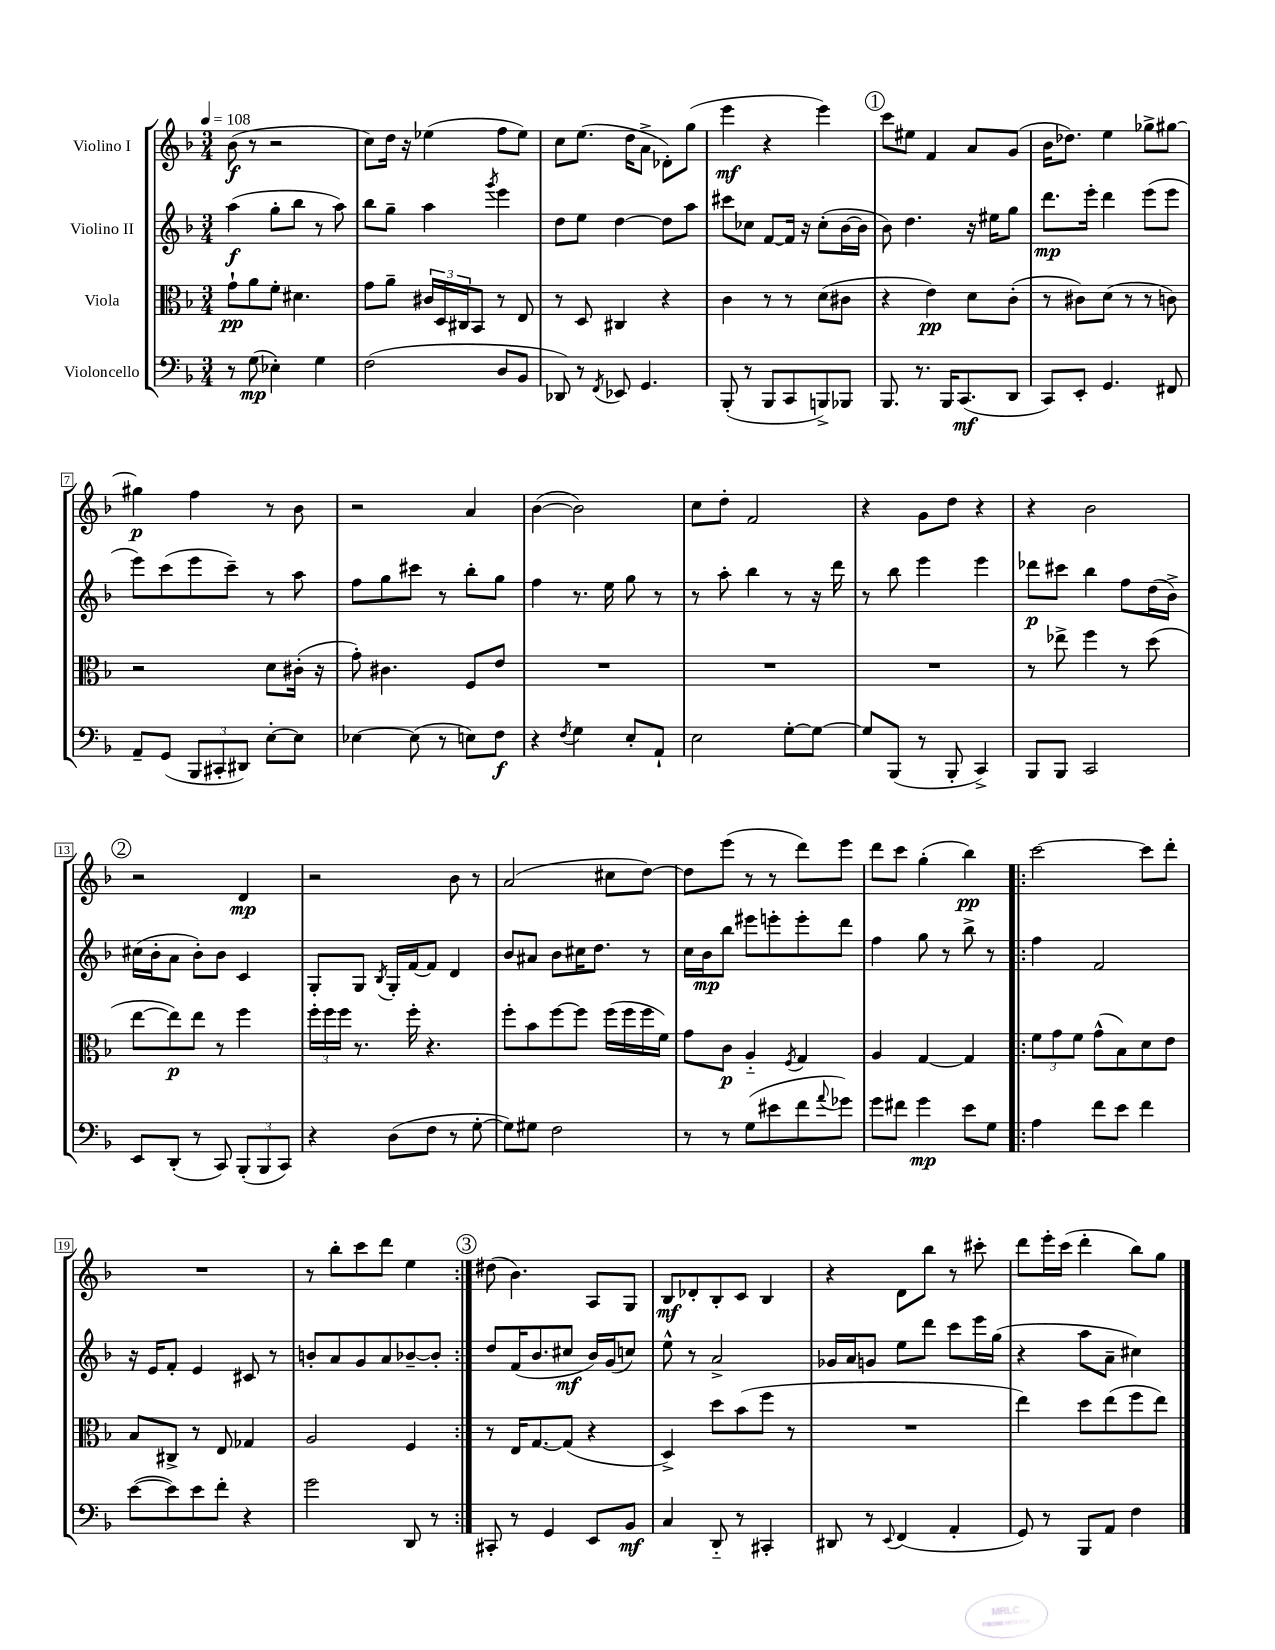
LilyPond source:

<<
\new StaffGroup <<
\new Staff = "s0" \with { instrumentName = "Violino I" } {
    \clef treble \key f \major \numericTimeSignature \time 3/4 \tempo 4 = 108
    bes'8\f( r8 r2 |
    c''8) d''16 r16 ees''4( f''8 ees''8) |
    c''8 e''8.( d''16 a'8-> des'8-.) g''8( |
    e'''4\mf r4 e'''4) |
    \mark \markup { \circle "1" } c'''8 eis''8 f'4 a'8 g'8( |
    bes'16 des''8.) e''4 ges''8-> gis''8~ |
    gis''4\p f''4 r8 bes'8 |
    r2 a'4 |
    bes'4~( bes'2) |
    c''8 d''8-. f'2 |
    r4 g'8 d''8 r4 |
    r4 bes'2 |
    \mark \markup { \circle "2" } r2 d'4\mp |
    r2 bes'8 r8 |
    a'2( cis''8 d''8~) |
    d''8 e'''8( r8 r8 d'''8) e'''8 |
    d'''8 c'''8 g''4-.( bes''4\pp) |
    \repeat volta 2 { c'''2~ c'''8 d'''8-. |
    R2. |
    r8 bes''8-. c'''8 d'''8 e''4 | }
    \mark \markup { \circle "3" } dis''8( bes'4.) a8 g8 |
    bes8\mf des'8-. bes8-. c'8 bes4 |
    r4 d'8 bes''8 r8 cis'''8-. |
    d'''8 e'''16-. c'''16( d'''4-. bes''8) g''8 \bar "|." |
}
\new Staff = "s1" \with { instrumentName = "Violino II" } {
    \clef treble \key f \major \numericTimeSignature \time 3/4
    a''4\f( g''8-. bes''8 r8 a''8) |
    bes''8 g''8-- a''4 \acciaccatura { g'''8 } e'''4 |
    d''8 e''8 d''4~ d''8 a''8 |
    cis'''8 ces''8 f'8~ f'16 r16 ces''8-.( bes'16~ bes'16 |
    \mark \markup { \circle "1" } bes'8) d''4. r16 eis''16 g''8 |
    d'''8.\mp e'''16-. d'''4 e'''8( e'''8 |
    e'''8) c'''8( e'''8 c'''8--) r8 a''8 |
    f''8 g''8 cis'''8 r8 bes''8-. g''8 |
    f''4 r8. e''16 g''8 r8 |
    r8 a''8-. bes''4 r8 r16 d'''16 |
    r8 bes''8 e'''4 e'''4 |
    des'''8\p cis'''8 bes''4 f''8 d''16( bes'16->) |
    \mark \markup { \circle "2" } cis''16( bes'16-. a'8 bes'8-.) bes'8 c'4 |
    g8-. g8 \acciaccatura { bes8 } g16-. f'16~ f'8 d'4 |
    bes'8 ais'8 bes'8 cis''16 d''8. r8 |
    c''16 bes'16\mp bes''8 eis'''8 e'''8-. e'''8-. d'''8 |
    f''4 g''8 r8 bes''8-> r8 |
    \repeat volta 2 { f''4 f'2 |
    r16 e'16 f'8-. e'4 cis'8 r8 |
    b'8-. a'8 g'8 a'8 bes'8~-- bes'8-. | }
    \mark \markup { \circle "3" } d''8 f'16( bes'8. cis''8\mf bes'16) g'16( c''8) |
    e''8-^ r8 a'2-> |
    ges'16 a'16 g'8 e''8 d'''8 c'''8 e'''16 g''16( |
    r4 a''8 a'8-- cis''4) \bar "|." |
}
\new Staff = "s2" \with { instrumentName = "Viola" } {
    \clef alto \key f \major \numericTimeSignature \time 3/4
    g'8-!\pp a'8 f'8-. dis'4. |
    g'8 a'8-- \tuplet 3/2 { cis'16 d16 cis16 } bes,8 r8 e8 |
    r8 d8 cis4 r4 |
    c'4 r8 r8 d'8( cis'8 |
    \mark \markup { \circle "1" } r4 e'4\pp) d'8 c'8-.( |
    r8 cis'8) d'8( r8 r8 c'8) |
    r2 d'8 cis'16-.( r16 |
    g'8-.) cis'4. f8 e'8 |
    R2. |
    R2. |
    R2. |
    r8 ees''8-> f''4 r8 d''8( |
    \mark \markup { \circle "2" } e''8~ e''8\p) e''8 r8 f''4 |
    \tuplet 3/2 { f''16-. f''16 f''16 } r8. f''16-. r4. |
    f''8-. bes'8 f''8~ f''8 f''16( f''16 f''16 f'16) |
    g'8 c'8\p a4-_ \acciaccatura { f8 } g4 |
    a4 g4~ g4 |
    \repeat volta 2 { \tuplet 3/2 { f'8 g'8 f'8 } g'8-^( bes8) d'8 e'8 |
    bes8 cis8-> r8 e8 ges4 |
    a2 f4 | }
    \mark \markup { \circle "3" } r8 e16 g8.~ g8( r4 |
    d4->) d''8 bes'8( f''8 r8 |
    R2. |
    e''4) d''8 e''8( f''8 e''8) \bar "|." |
}
\new Staff = "s3" \with { instrumentName = "Violoncello" } {
    \clef bass \key f \major \numericTimeSignature \time 3/4
    r8 g8\mp( ees4-.) g4 |
    f2( d8 bes,8 |
    des,8) r8 \acciaccatura { f,8 } ees,8 g,4. |
    bes,,8-.( r8 bes,,8 c,8 b,,8->) bes,,8 |
    \mark \markup { \circle "1" } bes,,8. r8. bes,,16 c,8.\mf( d,8 |
    c,8) e,8-. g,4. fis,8 |
    a,8-- g,8( \tuplet 3/2 { bes,,8 cis,8-. dis,8) } e8~-. e8 |
    ees4~ ees8( r8 e8) f8\f |
    r4 \acciaccatura { f8 } g4 e8-. a,8-! |
    e2 g8~-. g8~ |
    g8 bes,,8( r8 bes,,8-. c,4->) |
    bes,,8 bes,,8 c,2 |
    \mark \markup { \circle "2" } e,8 d,8-.( r8 c,8) \tuplet 3/2 { bes,,8-.( bes,,8 c,8) } |
    r4 d8( f8 r8 g8~-. |
    g8) gis8 f2 |
    r8 r8 g8( eis'8 f'8 \appoggiatura { a'8 } ges'8) |
    g'8 fis'8 g'4\mp e'8 g8 |
    \repeat volta 2 { a4 f'8 e'8 f'4 |
    e'8~( e'8) e'8 f'8-. r4 |
    g'2 d,8 r8 | }
    \mark \markup { \circle "3" } cis,8-. r8 g,4 e,8 bes,8\mf |
    c4 d,8-_ r8 cis,4-. |
    dis,8 r8 \appoggiatura { e,8 } f,4( a,4-. |
    g,8) r8 bes,,8 a,8 f4 \bar "|." |
}
>>
>>
\layout { \context { \Score \override BarNumber.stencil = #(make-stencil-boxer 0.1 0.3 ly:text-interface::print) } }
